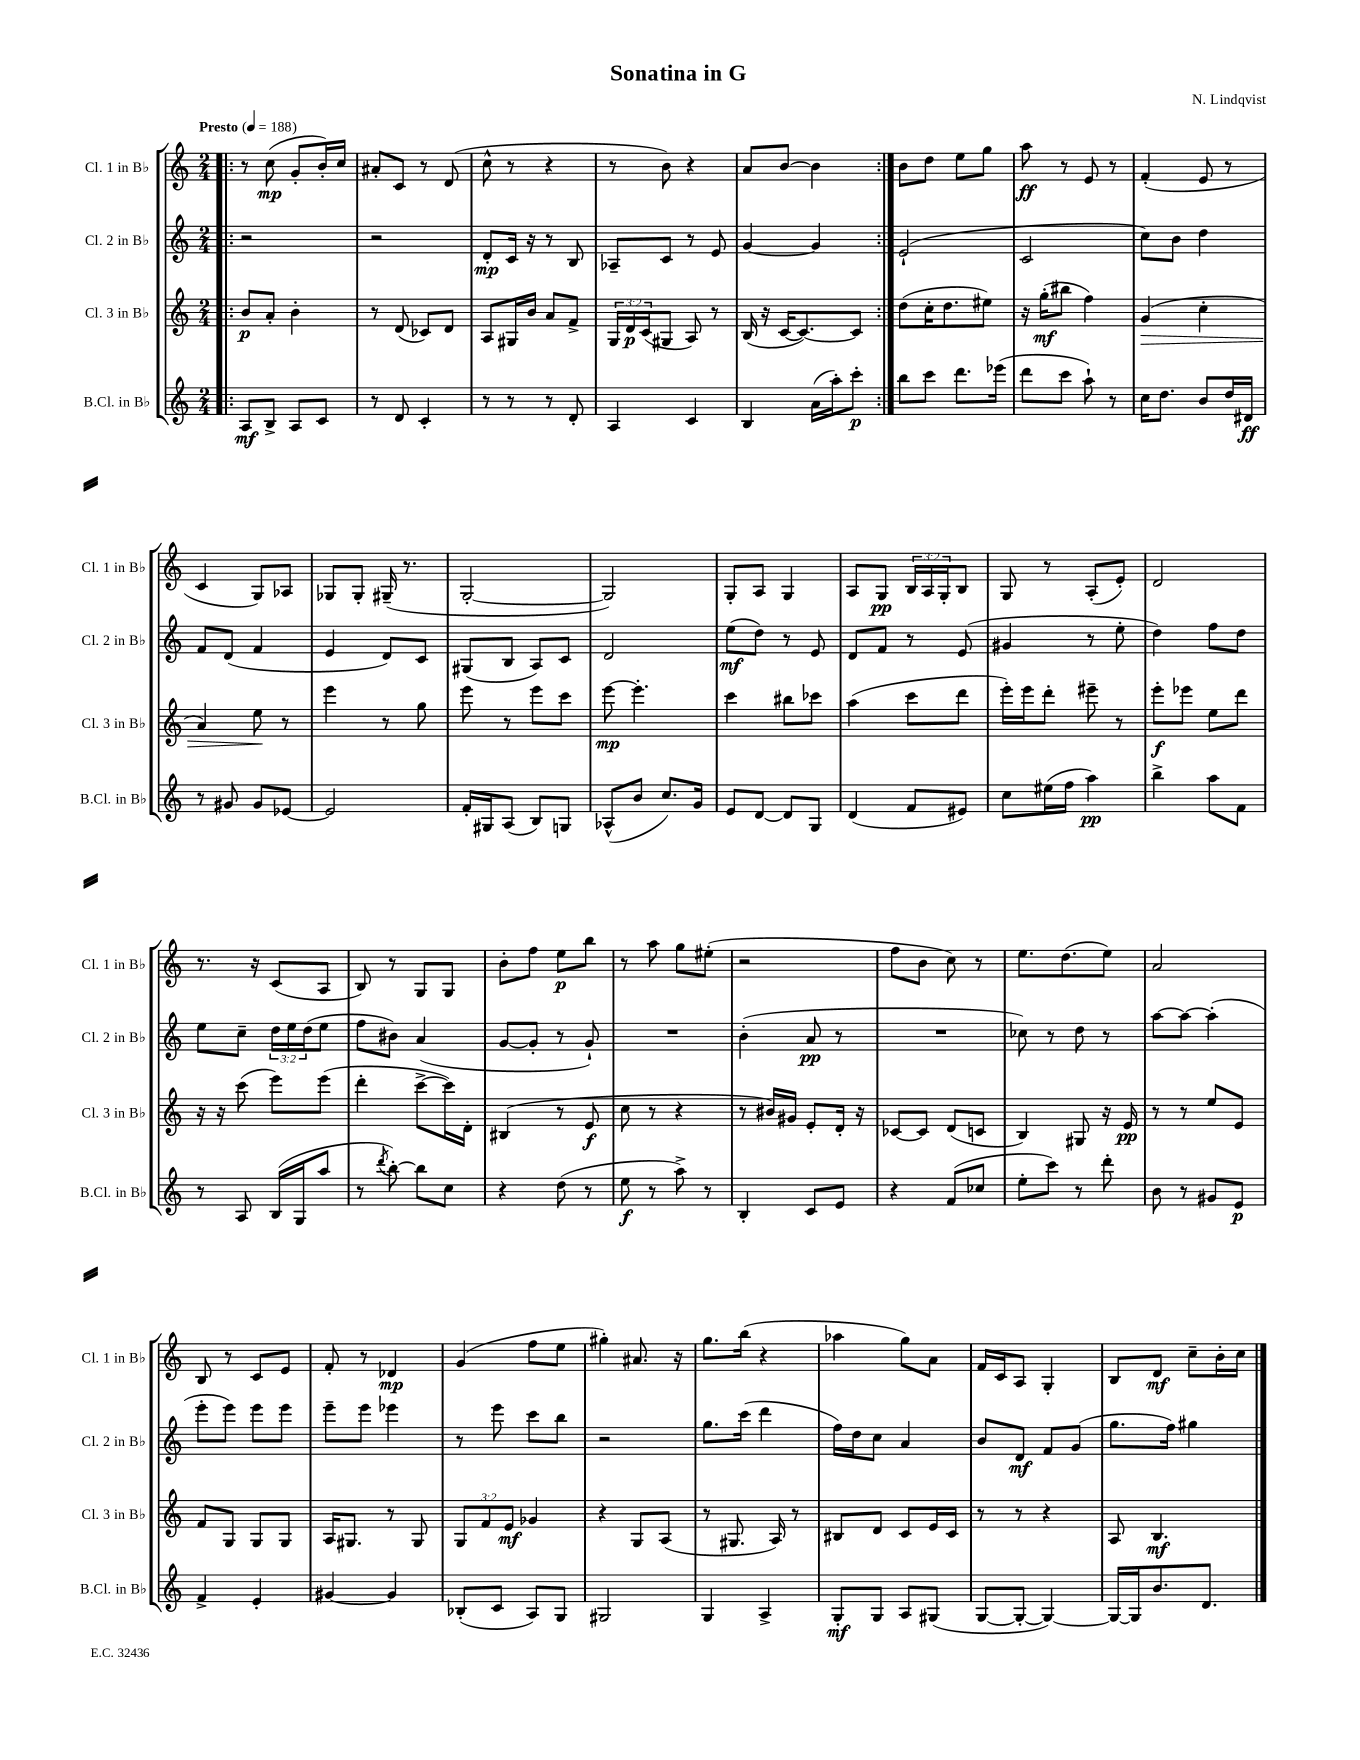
\header { title = "Sonatina in G" composer = "N. Lindqvist" }
<<
\new StaffGroup <<
\new Staff = "s0" \with { instrumentName = "Cl. 1 in Bb" shortInstrumentName = "Cl. 1 in Bb" } {
    \clef treble \key c \major \numericTimeSignature \time 2/4 \override Staff.TupletNumber.text = #tuplet-number::calc-fraction-text \tempo "Presto" 4 = 188
    \repeat volta 2 { \bar ".|:" r8 c''8\mp( g'8-. b'16-.) c''16 |
    ais'8-. c'8 r8 d'8( |
    c''8-^ r8 r4 |
    r8 b'8) r4 |
    a'8 b'8~ b'4 | }
    b'8 d''8 e''8 g''8 |
    a''8\ff r8 e'8 r8 |
    f'4-.( e'8 r8 |
    c'4 g8) aes8 |
    ges8 ges8-. gis16--( r8. |
    g2~-. |
    g2) |
    g8-. a8 g4 |
    a8 g8\pp \tuplet 3/2 { b16 a16 g16-. } b8 |
    g8 r8 a8-.( e'8-.) |
    d'2 |
    r8. r16 c'8( a8 |
    b8) r8 g8 g8 |
    b'8-. f''8 e''8\p b''8 |
    r8 a''8 g''8 eis''8-.( |
    r2 |
    f''8 b'8 c''8) r8 |
    e''8. d''8.( e''8) |
    a'2 |
    b8 r8 c'8 e'8 |
    f'8-. r8 des'4\mp |
    g'4( f''8 e''8 |
    gis''4-.) ais'8. r16 |
    g''8. b''16( r4 |
    aes''4 g''8) a'8 |
    f'16 c'16 a8 g4-. |
    b8 d'8\mf c''8-- b'16-. c''16 \bar "|." |
}
\new Staff = "s1" \with { instrumentName = "Cl. 2 in Bb" shortInstrumentName = "Cl. 2 in Bb" } {
    \clef treble \key c \major \numericTimeSignature \time 2/4 \override Staff.TupletNumber.text = #tuplet-number::calc-fraction-text
    \repeat volta 2 { \bar ".|:" r2 |
    r2 |
    d'8-.\mp c'16 r16 r8 b8 |
    aes8-- c'8 r8 e'8 |
    g'4~ g'4 | }
    e'2-!( |
    c'2 |
    c''8) b'8 d''4 |
    f'8 d'8( f'4 |
    e'4 d'8) c'8 |
    gis8( b8 a8) c'8 |
    d'2 |
    e''8\mf( d''8) r8 e'8 |
    d'8 f'8 r8 e'8( |
    gis'4 r8 e''8-. |
    d''4) f''8 d''8 |
    e''8 c''8-- \tuplet 3/2 { d''16 e''16 d''16( } e''8 |
    f''8 bis'8) a'4( |
    g'8~ g'8-. r8 g'8-!) |
    R2 |
    b'4-.( a'8\pp r8 |
    R2 |
    ces''8) r8 d''8 r8 |
    a''8~ a''8~ a''4-.( |
    e'''8-. e'''8) e'''8 e'''8 |
    e'''8-- e'''8 ees'''4 |
    r8 e'''8 c'''8 b''8 |
    r2 |
    g''8. c'''16( d'''4 |
    f''16) d''16 c''8 a'4 |
    b'8 d'8\mf f'8 g'8( |
    g''8. f''16) gis''4 \bar "|." |
}
\new Staff = "s2" \with { instrumentName = "Cl. 3 in Bb" shortInstrumentName = "Cl. 3 in Bb" } {
    \clef treble \key c \major \numericTimeSignature \time 2/4 \override Staff.TupletNumber.text = #tuplet-number::calc-fraction-text
    \repeat volta 2 { \bar ".|:" b'8\p a'8-. b'4-. |
    r8 d'8( ces'8) d'8 |
    a8 gis16 b'16 a'8 f'8-> |
    \tuplet 3/2 { g16 d'16\p c'16( } gis8 a8) r8 |
    b16( r16 c'16~ c'8.~) c'8 | }
    d''8( c''16-. d''8. eis''8) |
    r16 g''16-.\mf( bis''8 f''4) |
    g'4\>( c''4-. |
    a'4) e''8\! r8 |
    e'''4 r8 g''8 |
    e'''8 r8 e'''8 c'''8 |
    e'''8~\mp e'''4.-. |
    c'''4 bis''8 ces'''8 |
    a''4( c'''8 d'''8 |
    e'''16-.) e'''16 d'''8-. eis'''8-- r8 |
    e'''8-.\f ees'''8 e''8 d'''8 |
    r16 r16 c'''8( e'''8) e'''8( |
    d'''4-. c'''8~-> c'''16) d'16-. |
    bis4( r8 e'8\f |
    c''8 r8 r4 |
    r8 bis'16) gis'16 e'8-. d'16-. r16 |
    ces'8~ ces'8 d'8( c'8 |
    b4) gis8 r16 e'16\pp |
    r8 r8 e''8 e'8 |
    f'8 g8 g8 g8 |
    a16 gis8. r8 gis8 |
    \tuplet 3/2 { g8 f'8 e'8\mf } ges'4 |
    r4 g8 a8( |
    r8 gis8. a16) r8 |
    bis8 d'8 c'8 e'16 c'16 |
    r8 r8 r4 |
    a8 b4.\mf \bar "|." |
}
\new Staff = "s3" \with { instrumentName = "B.Cl. in Bb" shortInstrumentName = "B.Cl. in Bb" } {
    \clef treble \key c \major \numericTimeSignature \time 2/4
    \repeat volta 2 { \bar ".|:" a8\mf b8-> a8 c'8 |
    r8 d'8 c'4-. |
    r8 r8 r8 d'8-. |
    a4 c'4 |
    b4 a'16( a''16-.) c'''8-.\p | }
    b''8 c'''8 d'''8. ees'''16( |
    d'''8 c'''8 a''8-!) r8 |
    c''16 d''8. b'8 d''16 dis'16\ff |
    r8 gis'8 gis'8 ees'8~ |
    ees'2 |
    f'16-. gis16 a8( b8) g8 |
    aes8-^( b'8 c''8.) g'16 |
    e'8 d'8~ d'8 g8 |
    d'4( f'8 eis'8) |
    c''8 eis''16( f''16 a''4\pp) |
    b''4-> a''8 f'8 |
    r8 a8 b16( g16 a''8 |
    r8 \acciaccatura { d'''8 } b''8~-.) b''8 c''8 |
    r4 d''8( r8 |
    e''8\f r8 a''8->) r8 |
    b4-. c'8 e'8 |
    r4 f'8( ces''8 |
    e''8-. c'''8) r8 d'''8-. |
    b'8 r8 gis'8 e'8\p |
    f'4-> e'4-. |
    gis'4~ gis'4 |
    bes8-.( c'8 a8) g8 |
    gis2 |
    g4 a4-> |
    g8-.\mf g8 a8 gis8( |
    g8~ g8~-. g4~) |
    g16~ g16 b'8. d'8. \bar "|." |
}
>>
>>
\layout { \context { \Score \remove "Bar_number_engraver" } }
